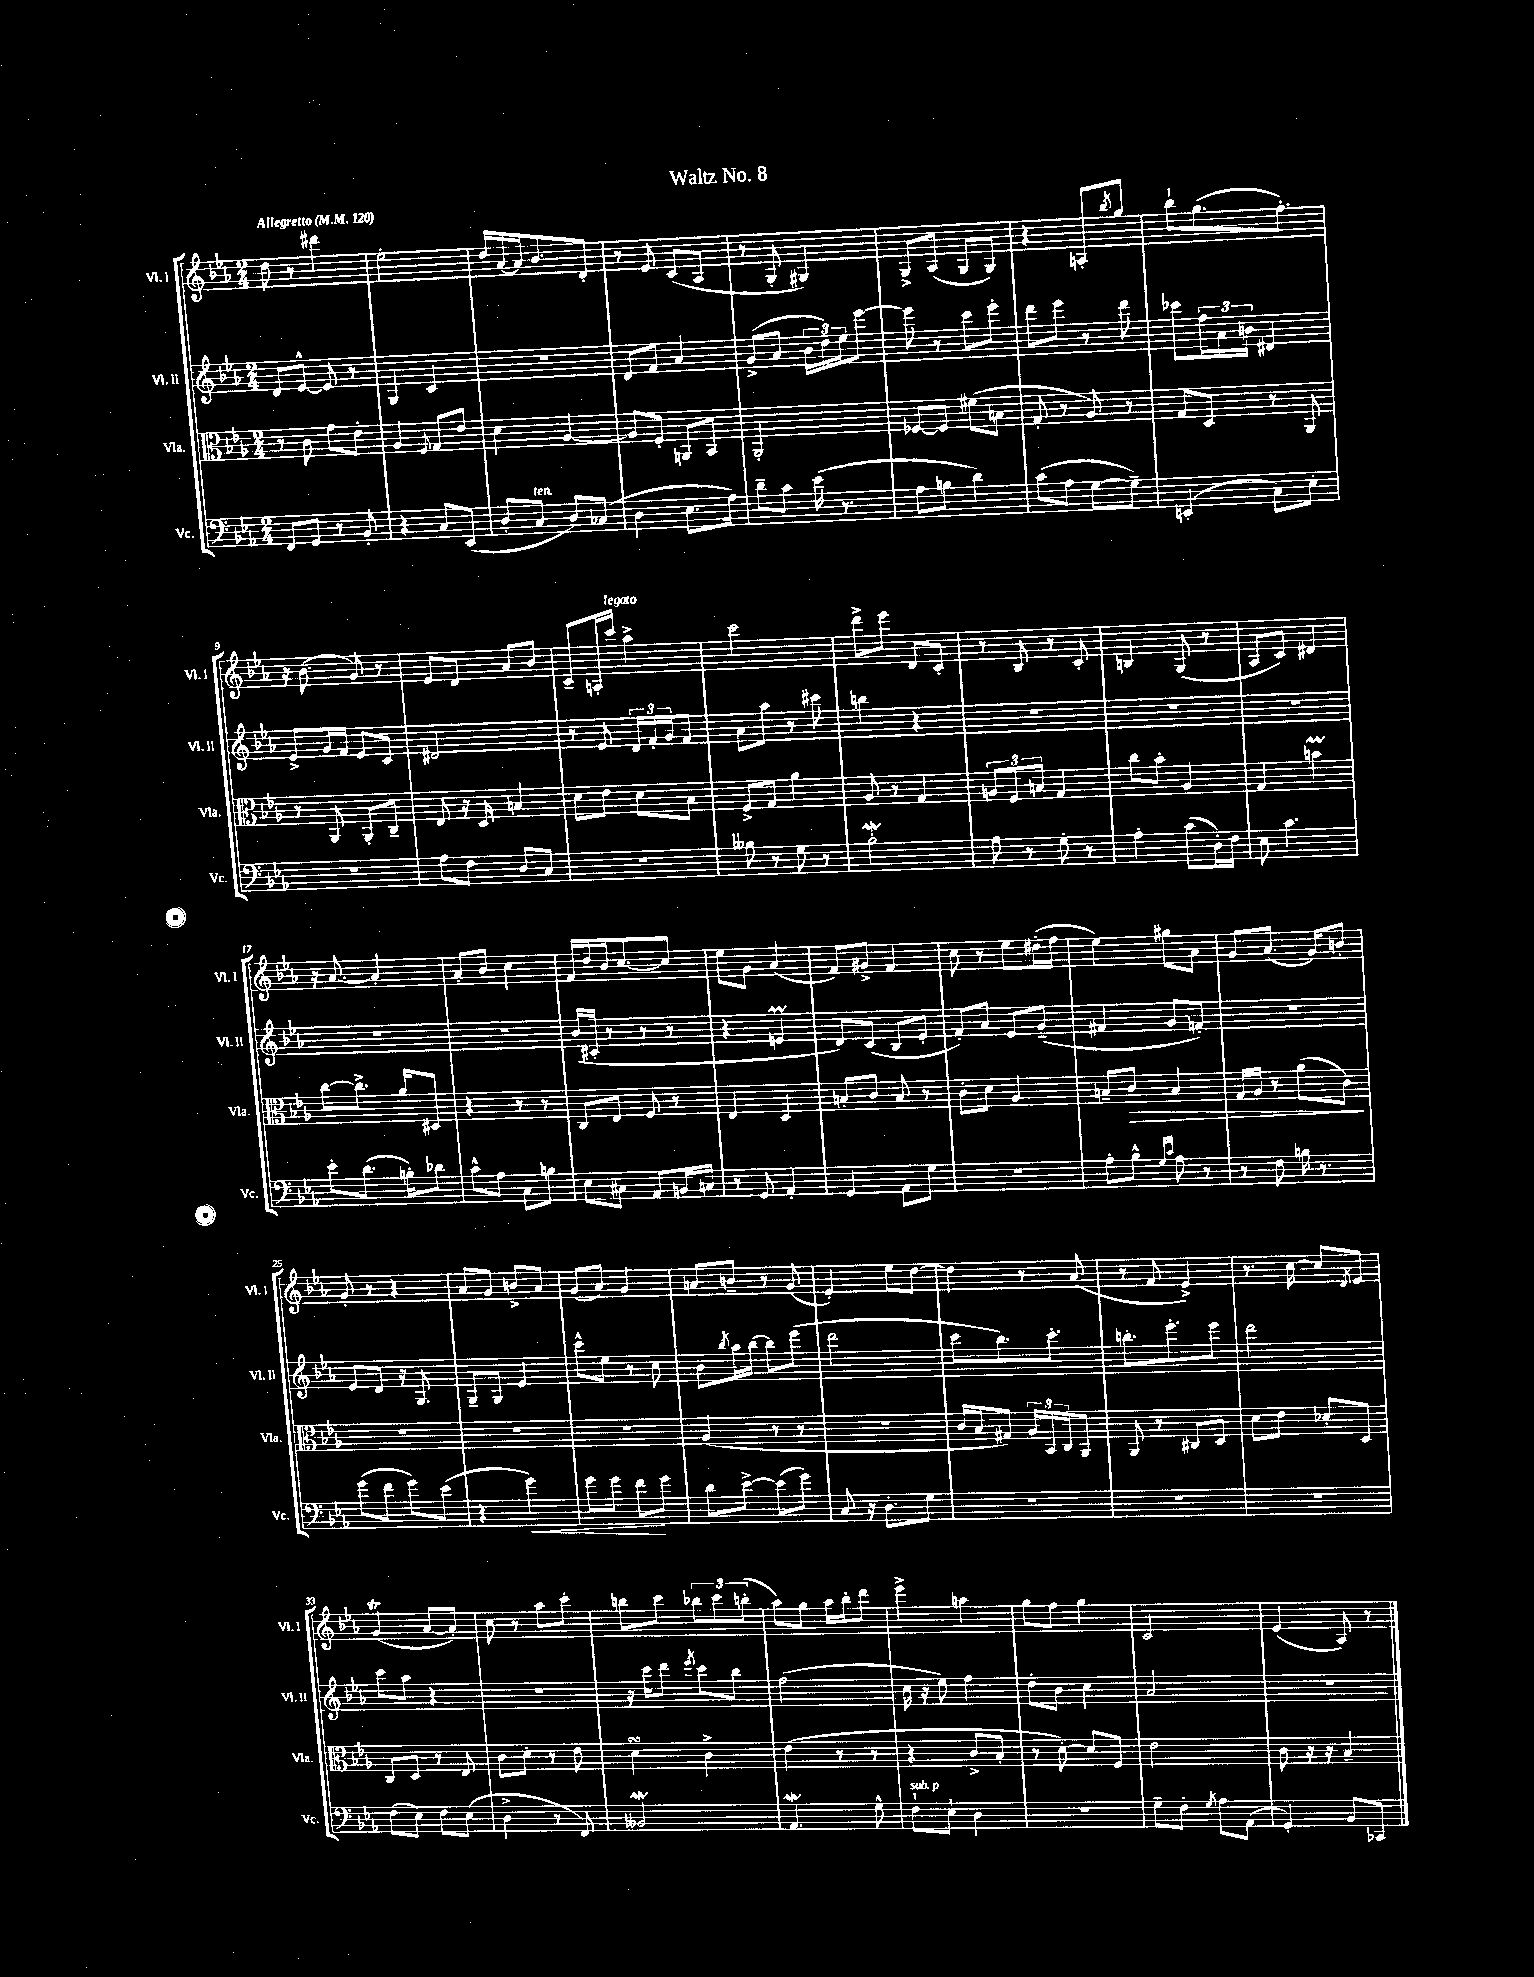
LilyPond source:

\header { title = "Waltz No. 8" }
<<
\new StaffGroup <<
\new Staff = "s0" \with { instrumentName = "Vl. I" shortInstrumentName = "Vl. I" } {
    \clef treble \key ees \major \numericTimeSignature \time 2/4 \tempo "Allegretto" 4 = 120
    d''8 r8 dis'''4 |
    ees''2-. |
    d''16 aes'16~ aes'16 bes'8. d'8-. |
    r8 ees'8 c'8( aes8 |
    r8 g8-. gis4) |
    g8-> aes8( g8 g8) |
    r4 a8-. \acciaccatura { bes''8 } g''8 |
    bes''8-! g''8.( f''8.-.) |
    r16 bes'8.( g'8) r8 |
    ees'8 d'8 aes'8 bes'8 |
    c'8-- a16-. c'''16^\markup { \italic "legato" } aes''4-> |
    c'''2 |
    d'''8-> ees'''8 d'8 c'8-. |
    r8 bes8 r8 c'8-. |
    b4 g8( r8 |
    aes8 c'8) dis'4 |
    r16 aes'8.~ aes'4-. |
    aes'8-. bes'8 c''4 |
    f'16 d''16 bes'16 c''8.~ c''8 |
    ees''8 g'8 aes'4( |
    f'8) gis'8-> f'4 |
    c''8 r8 ees''8 dis''16-.( f''16 |
    ees''4) gis''8 aes'8 |
    g'8 aes'8.( g'16) b'8-. |
    g'8-. r8 r4 |
    aes'8 g'8 b'8-> aes'8 |
    g'8( aes'8) g'4 |
    a'8 b'8-- r8 g'8( |
    ees'4-.) ees''8 d''8~ |
    d''4 r8 aes'8( |
    r8 f'8 ees'4->) |
    r8. c''16~ c''8 \acciaccatura { d'8 } ees'8 |
    g'4\trill( aes'8~ aes'8-.) |
    c''8 r8 aes''8 c'''8-. |
    b''8 c'''8 \tuplet 3/2 { bes''8 c'''8 b''8-.( } |
    aes''8) g''8 aes''16 bes''16-. d'''8 |
    ees'''4-> a''4 |
    g''8 f''8 g''4 |
    c'2 |
    ees'4( aes8) r8 \bar "|." |
}
\new Staff = "s1" \with { instrumentName = "Vl. II" shortInstrumentName = "Vl. II" } {
    \clef treble \key ees \major \numericTimeSignature \time 2/4
    d'8 ees'8~-^ ees'8 r8 |
    g4 c'4 |
    R2 |
    d'8 f'8 aes'4 |
    g'8->( aes'8 \tuplet 3/2 { bes'16 d''16) ees''16 } ees'''8~ |
    ees'''8 r8 c'''8 ees'''8-. |
    d'''8 ees'''8 r8 d'''8 |
    ces'''8 \tuplet 3/2 { f''16 aes'16 b'16 } dis'4 |
    ees'8-> g'16 f'16 ees'8 c'8 |
    dis'2 |
    r8 ees'8 \tuplet 3/2 { d'16 f'16-. g'16 } f'8 |
    aes'8 aes''8 r8 cis'''8 |
    b''4 r4 |
    r2 |
    R2 |
    R2 |
    R2 |
    R2 |
    bes'16( cis'16-. r8 r8 r8 |
    r4 e'4\prall |
    d'8) c'8( bes8 ees'8-. |
    f'8-.) aes'8 ees'8 g'8--( |
    fis'4 g'8 f'8-.) |
    R2 |
    ees'8 d'8 r16 g8. |
    g8-- g8 ees'4 |
    c'''8-^ ees''8 r8 c''8 |
    bes'8 \acciaccatura { bes''8 } aes''16 bes''16~ bes''8 ees'''8( |
    d'''2 |
    c'''8 bes''8.) c'''8.-. |
    b''8.-. ees'''8.-. ees'''8 |
    d'''2 |
    c'''8 aes''8 r4 |
    r2 |
    r16 c'''16 d'''8 \acciaccatura { ees'''8 } c'''8 bes''8 |
    f''2( |
    c''16 r16 ees''8) f''4 |
    d''8-. bes'8 c''4 |
    aes'2 |
    r2 \bar "|." |
}
\new Staff = "s2" \with { instrumentName = "Vla." shortInstrumentName = "Vla." } {
    \clef alto \key ees \major \numericTimeSignature \time 2/4
    r8 c'8 g'8 ees'8-. |
    aes4 \appoggiatura { f8 } g8 ees'8 |
    d'4 aes4~ |
    aes8 f8-. a,8 bes,8 |
    aes,2-. |
    fes8~ fes8 fis'8( b8 |
    g8-. r8 aes8) r8 |
    g8 d8 r8 aes,8 |
    r8 aes,8 aes,8-. c8-- |
    ees8 r16 d16 b4 |
    d'8 ees'8 d'8 bes8 |
    f8-> g8 aes'4 |
    aes8 r8 g4 |
    \tuplet 3/2 { a8 f8 b8 } g4 |
    c''8 bes'8-. aes4 |
    g4 b'4\prall |
    c''8~ c''8.-> aes'16 dis8 |
    r4 r8 r8 |
    c8 ees8 f8 r8 |
    ees4 d4 |
    b8-. c'8 b8 r8 |
    c'8-. d'8 aes4 |
    b8-- c'8\> b4 |
    g16 aes16 r8 aes'8( c'8\!) |
    R2 |
    R2 |
    R2 |
    aes4( r8 r8 |
    r2 |
    c'16 bes16 gis8) \tuplet 3/2 { aes16 bes,16 c16 } aes,8 |
    aes,8 r8 cis8 d8 |
    d'8 ees'8 des'8-. d8 |
    c8 d8 r8 ees8 |
    c'8 d'8-. r8 ees'8 |
    d'4\turn c'4-> |
    ees'4( r8 r8 |
    r4 c'8-> bes8-. |
    r8 d'8~-.) d'8 f8 |
    ees'2 |
    c'8 r16 r16 bes4-- \bar "|." |
}
\new Staff = "s3" \with { instrumentName = "Vc." shortInstrumentName = "Vc." } {
    \clef bass \key ees \major \numericTimeSignature \time 2/4
    f,8 g,8 r8 bes,8-. |
    r4 c8 ees,8( |
    d8-. c8^\markup { \italic "ten." } d8) ces8( |
    d4 ees8. aes16) |
    d'8-- c'8 ees'16( r8. |
    aes8 b8 d'4) |
    c'8( aes8 g8~ g8--) |
    e,4-.( c8) ees8-. |
    R2 |
    aes8 f8 d8 c8 |
    R2 |
    beses8 r8 g8 r8 |
    bes2-.\mordent |
    aes8 r8 g8-. r8 |
    aes4-. c'8( d16-.) f16 |
    ees8 c'4. |
    ees'8-. d'8.( b16-.) des'8 |
    c'8-^ aes8 c8 b8 |
    ees8 cis8 aes,8 b,16 c16 |
    r8 g,8 aes,4-. |
    g,4 aes,8 g8 |
    R2 |
    aes8-. bes8-^ \grace { g16 c'16 } aes8 r8 |
    r8 f8 b16 r8. |
    g'8( f'8 g'8) ees'8( |
    r4 g'4\<) |
    g'8 g'8 f'8\! g'8 |
    d'8 ees'8~-> ees'8( g'8) |
    c8 r16 d8.-. g8 |
    r2 |
    r2 |
    r2 |
    f8( ees8) f8 ees8( |
    d4-> r8 f,8) |
    beses,2\mordent |
    aes,4.\mordent g8-^ |
    f8-!^\markup { \italic "sub. p" } ees8-! d4 |
    r2 |
    g8-- f8-. \acciaccatura { g8 } aes8 aes,8( |
    g,4-.) bes,8 ces,8 \bar "|." |
}
>>
>>
